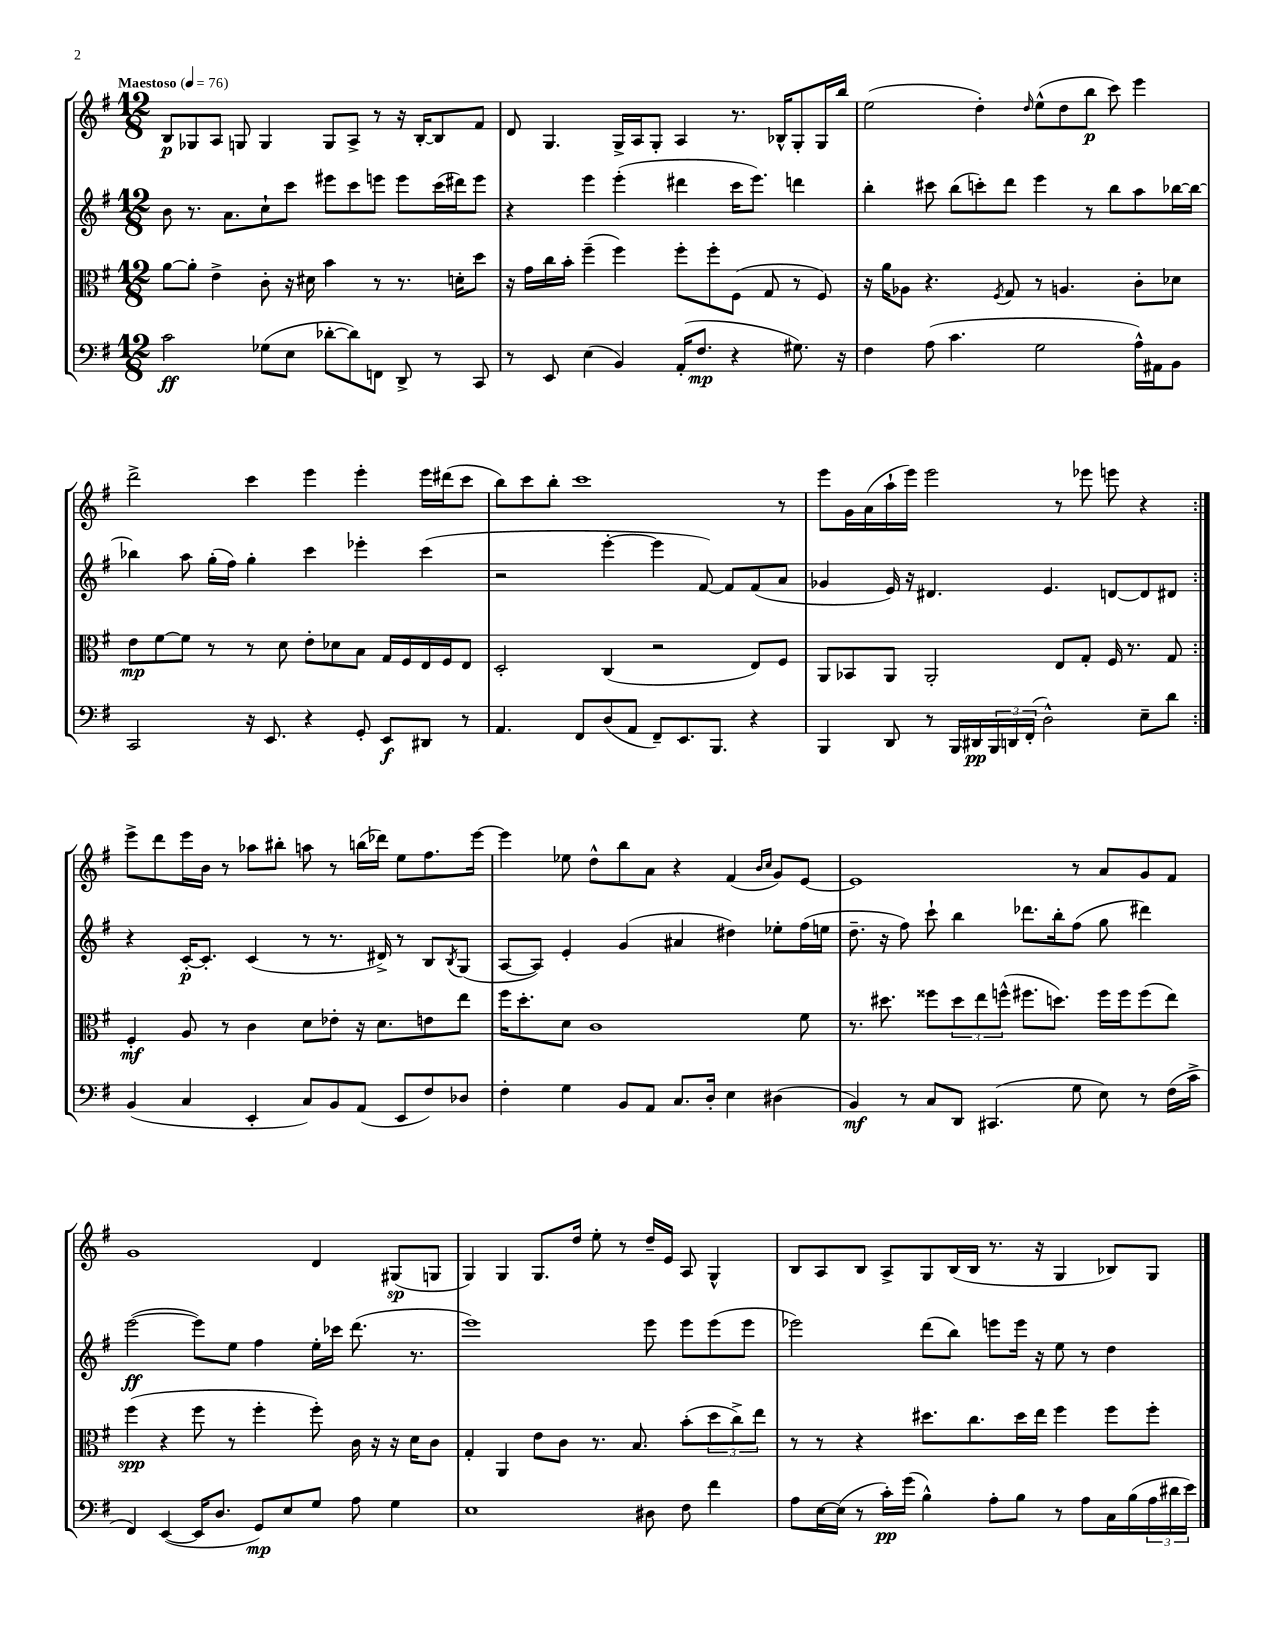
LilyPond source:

<<
\new StaffGroup <<
\new Staff = "s0" {
    \clef treble \key g \major \numericTimeSignature \time 12/8 \tempo "Maestoso" 4 = 76
    \repeat volta 2 { b8\p ges8 a8 g8 g4 g8 a8-> r8 r16 b16~-. b8 fis'8 |
    d'8 g4. g16-> a16 g8-. a4 r8. bes16-^ g8-. g16 b''16 |
    e''2( d''4-.) \grace { d''16 } e''8-^( d''8 b''8\p c'''8) e'''4 |
    d'''2-> c'''4 e'''4 e'''4-. e'''16 dis'''16( c'''8 |
    b''8) c'''8 b''8-. c'''1 r8 |
    e'''8 g'16 a'16( a''16-! e'''16) e'''2 r8 ees'''8 e'''8 r4 | }
    e'''8-> d'''8 e'''16 b'16 r8 aes''8 bis''8-. a''8 r8 b''16( des'''16) e''8 fis''8. e'''16~ |
    e'''4 ees''8 d''8-^ b''8 a'8 r4 fis'4( \grace { b'16 c''16 } g'8) e'8~ |
    e'1 r8 a'8 g'8 fis'8 |
    g'1 d'4 gis8\sp( g8 |
    g4) g4 g8. d''16 e''8-. r8 d''16-- e'16 a8 g4-^ |
    b8 a8 b8 a8-> g8 b16( b16 r8. r16 g4 bes8) g8 \bar "|." |
}
\new Staff = "s1" {
    \clef treble \key g \major \numericTimeSignature \time 12/8
    \repeat volta 2 { b'8 r8. a'8. c''8-! c'''8 eis'''8 c'''8 e'''8 e'''8 c'''16( dis'''16) e'''8 |
    r4 e'''4 e'''4-.( dis'''4 c'''16 e'''8.) d'''4 |
    b''4-. cis'''8 b''8( c'''8-.) d'''8 e'''4 r8 b''8 a''8 bes''16~ bes''16~ |
    bes''4 a''8 g''16-.( fis''16) g''4-. c'''4 ees'''4-. c'''4( |
    r2 e'''4~-. e'''4 fis'8~) fis'8 fis'8( a'8 |
    ges'4 e'16) r16 dis'4. e'4. d'8~ d'8 dis'8 | }
    r4 c'16~-.\p c'8.-. c'4( r8 r8. dis'16->) r8 b8 \acciaccatura { b8 } g8( |
    a8~ a8) e'4-. g'4( ais'4 dis''4) ees''8-. fis''16( e''16 |
    d''8.-- r16 fis''8) c'''8-! b''4 des'''8. b''16-. fis''8( g''8 dis'''4) |
    e'''2~\ff( e'''8) e''8 fis''4 e''16-. ces'''16 d'''8.( r8. |
    e'''1) e'''8 e'''8 e'''8( e'''8 |
    ees'''2) d'''8( b''8) e'''8 e'''16 r16 e''8 r8 d''4 \bar "|." |
}
\new Staff = "s2" {
    \clef alto \key g \major \numericTimeSignature \time 12/8
    \repeat volta 2 { a'8~ a'8-. e'4-> c'8-. r16 dis'16 b'4 r8 r8. d'16-. d''8 |
    r16 g'16 c''16 b'16-. fis''4--( fis''4) fis''8-. fis''8-. fis8( g8 r8 fis8) |
    r16 a'16 aes8 r4. \acciaccatura { fis8 } g8 r8 a4. c'8-. des'8 |
    e'8\mp fis'8~ fis'8 r8 r8 d'8 e'8-. des'8 b8 g16 fis16 e16 fis16 e8 |
    d2-. c4( r2 e8) fis8 |
    a,8 bes,8 a,8 a,2-. e8 g8-. fis16 r8. g8 | }
    fis4-.\mf a8 r8 c'4 d'8 ees'8-. r16 d'8. e'8 e''8 |
    fis''16 d''8.-. d'8 c'1 fis'8 |
    r8. dis''8. fisis''8 \tuplet 3/2 { dis''8 e''8 f''8-^( } fis''8. d''8.) fis''16 fis''16 fis''8( e''8) |
    fis''4\spp( r4 fis''8 r8 fis''4-. fis''8-.) c'16 r16 r16 d'16 c'8 |
    g4-. a,4 e'8 c'8 r8. b8. b'8-.( \tuplet 3/2 { d''8 c''8->) e''8 } |
    r8 r8 r4 dis''8. c''8. dis''16 e''16 fis''4 fis''8 fis''8-. \bar "|." |
}
\new Staff = "s3" {
    \clef bass \key g \major \numericTimeSignature \time 12/8
    \repeat volta 2 { c'2\ff ges8( e8 des'8~-. des'8) f,8 d,8-> r8 c,8 |
    r8 e,8 e4( b,4) a,16-.( fis8.\mp r4 gis8.) r16 |
    fis4 a8( c'4. g2 a16-^) ais,16 b,8 |
    c,2 r16 e,8. r4 g,8-. e,8\f dis,8 r8 |
    a,4. fis,8 d8( a,8 fis,8--) e,8. b,,8. r4 |
    b,,4 d,8 r8 b,,16 dis,16\pp \tuplet 3/2 { b,,16 d,16 fis,16-.( } d2-^) e8-- d'8 | }
    b,4( c4 e,4-. c8) b,8 a,8( e,8 fis8) des8 |
    fis4-. g4 b,8 a,8 c8. d16-. e4 dis4( |
    b,4\mf) r8 c8 d,8 cis,4.( g8 e8) r8 fis16( c'16-> |
    fis,4) e,4~( e,16 d8. g,8\mp) e8 g8 a8 g4 |
    e1 dis8 fis8 fis'4 |
    a8 e16~ e16( r8 c'16-.\pp) g'16( b4-^) a8-. b8 r8 a8 c16 b16( \tuplet 3/2 { a16 dis'16 e'16) } \bar "|." |
}
>>
>>
\layout { \context { \Score \remove "Bar_number_engraver" } }
